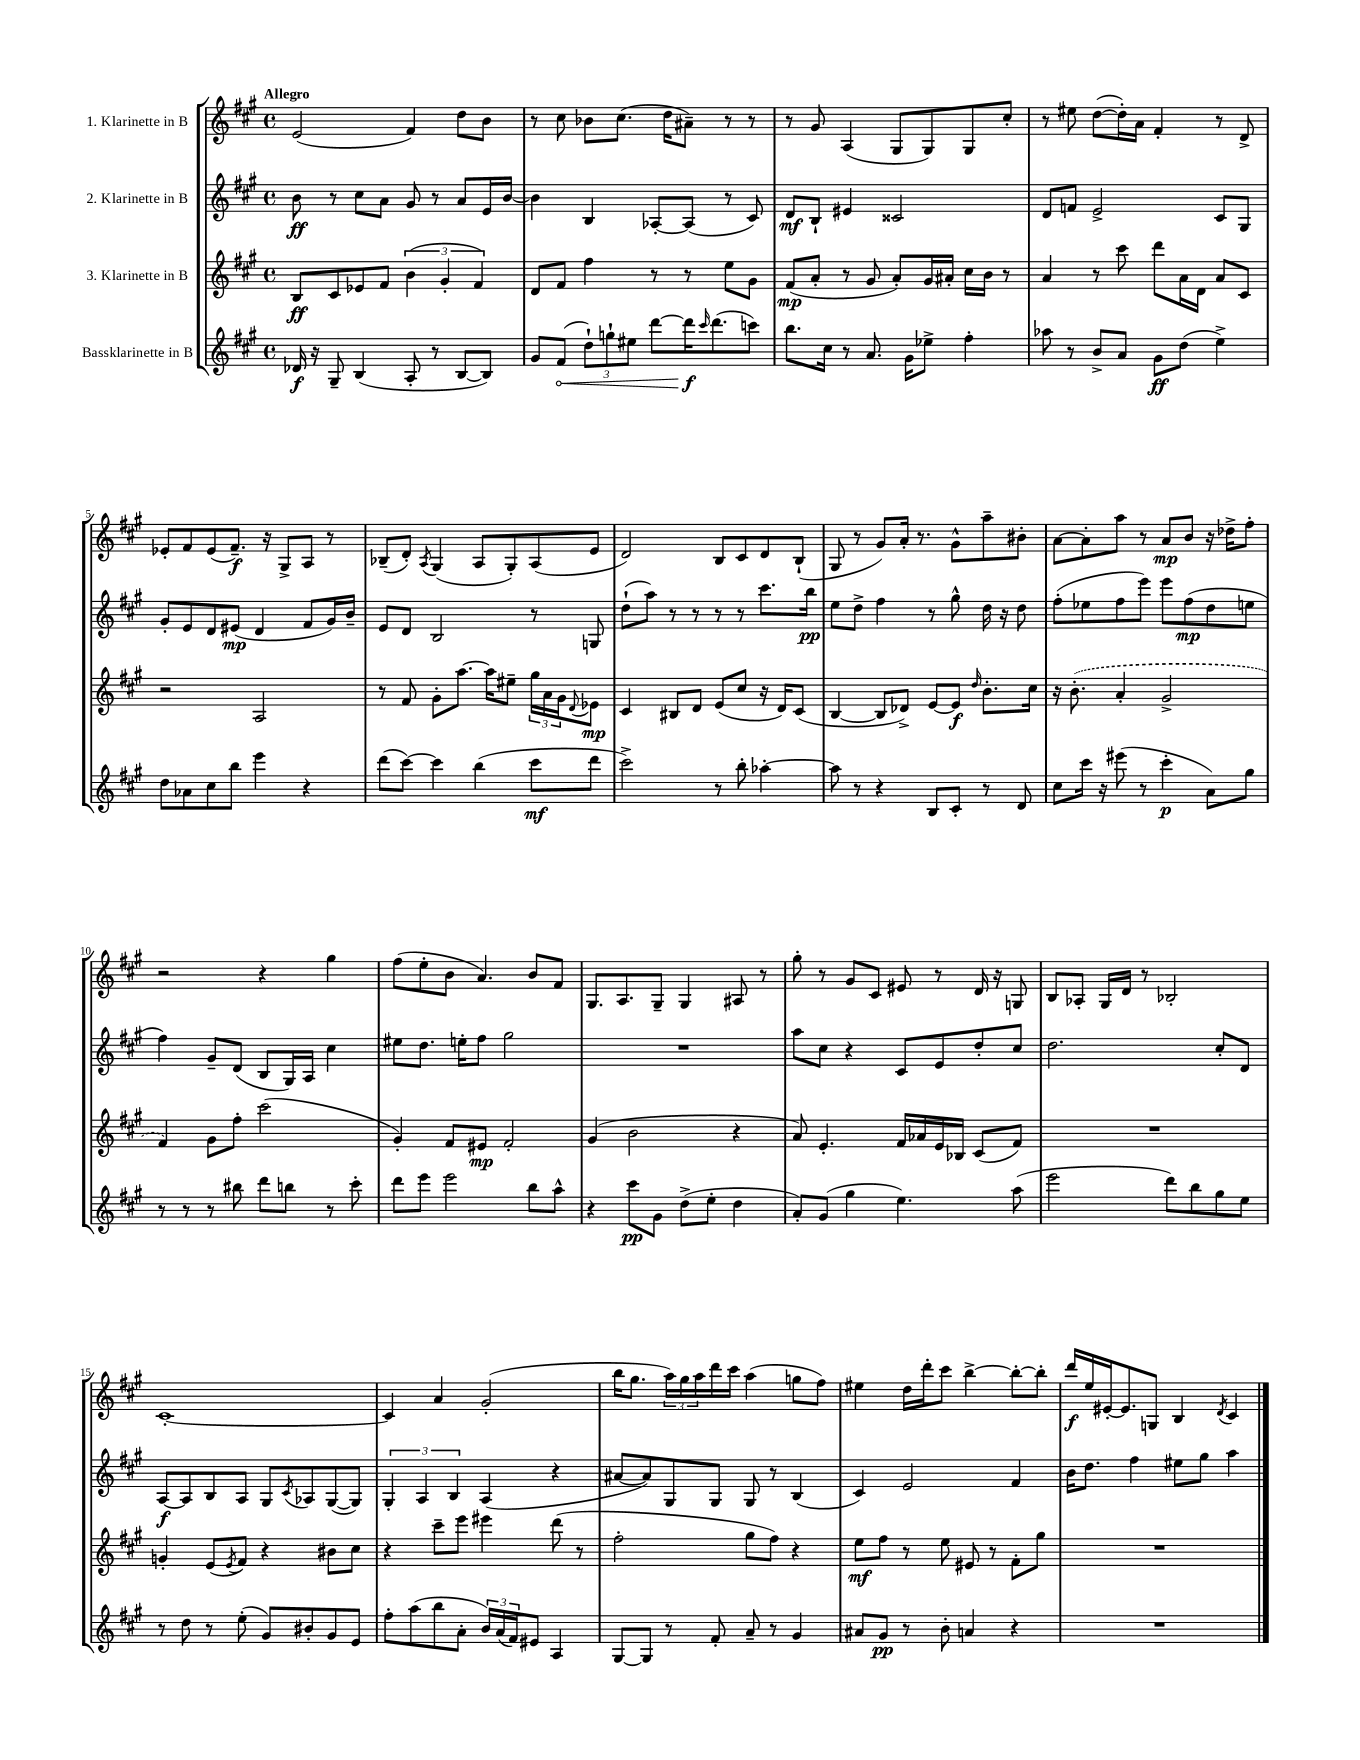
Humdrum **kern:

**kern	**kern	**kern	**kern
*staff4	*staff3	*staff2	*staff1
*clefG2	*clefG2	*clefG2	*clefG2
*k[f#c#g#]	*k[f#c#g#]	*k[f#c#g#]	*k[f#c#g#]
*M4/4	*M4/4	*M4/4	*M4/4
*met(c)	*met(c)	*met(c)	*met(c)
16d-	8B	8b	(2e
16r	.	.	.
8G#~	8c#	8r	.
(4B	8e-	8cc#	.
.	8f#	8a	.
8A'	(6b	8g#	4f#)
8r	.	8r	.
.	6g#'	.	.
[8B	.	8a	8dd
.	6f#)	.	.
8B])	.	16e	8b
.	.	[16b	.
=	=	=	=
8g#	8d	4b]	8r
(8f#	8f#	.	8cc#
12dd`)	4ff#	4B	8b-
12gg`	.	.	.
.	.	.	(8.cc#
12ee#	.	.	.
[8ddd	8r	[8A-'	.
.	.	.	16dd
16ddd]	8r	(8A-]	8a#~)
16qqccc#	.	.	.
(8.ddd	.	.	.
.	8ee	8r	8r
8ccc)	8g#	8c#)	8r
=	=	=	=
8.bb	(8f#	8d	8r
.	8a'	8B`	8g#
16cc#	.	.	.
8r	8r	4e#	(4A
8.a	8g#	.	.
.	8a')	2c##	8G#
16g#	.	.	.
8ee-^	16g#	.	8G#)
.	16a#'	.	.
4ff#'	16cc#	.	8G#
.	16b	.	.
.	8r	.	8cc#'
=	=	=	=
8aa-	4a	8d	8r
8r	.	8f	8ee#
8b^	8r	2e^	([8dd
8a	8ccc#	.	16dd'])
.	.	.	16a
8g#	8ddd	.	4f#'
(8dd	16a	.	.
.	16d	.	.
4ee^)	8a	8c#	8r
.	8c#	8G#	8d^
=	=	=	=
8dd	2r	8g#'	8e-'
8a-	.	8e	8f#
8cc#	.	8d	(8e-
8bb	.	(8e#	8.f#~)
4eee	2A	4d	.
.	.	.	16r
.	.	.	8G#^
4r	.	8f#	8A
.	.	16g#)	8r
.	.	16b~	.
=	=	=	=
(8ddd	8r	8e	(8B-~
[8ccc#)	8f#	8d	8d')
.	.	.	8qA
4ccc#]	8g#'	2B	(4G#
.	[8.aa	.	.
(4bb	.	.	8A
.	16aa]	.	.
.	8ee#~	.	8G#')
8ccc#	24gg#	8r	(8A
.	24a	.	.
.	24g#	.	.
.	8qqd	.	.
8ddd	8e-	8G	8e
=	=	=	=
2ccc#^)	4c#	(8dd`	2d)
.	.	8aa)	.
.	8B#	8r	.
.	8d	8r	.
8r	(8e	8r	8B
8bb'	8cc#	8r	8c#
[4aa-'	16r	8.ccc#	8d
.	16d)	.	.
.	(8c#	.	(8B`
.	.	16bb	.
=	=	=	=
8aa-]	[4B	8ee	8G#
8r	.	8dd^	8r
4r	8B]	4ff#	8g#)
.	8d-^)	.	16a'
.	.	.	8.r
8B	[8e	8r	.
8c#'	8e]	8gg#^^	8g#^^
.	16qqdd	.	.
8r	8.b'	16dd	8aa~
.	.	16r	.
8d	.	8dd	8b#'
.	16cc#	.	.
=	=	=	=
8cc#	16r	(8ff#'	[8a
.	(8.b'	.	.
16ccc#	.	8ee-	8a']
16r	.	.	.
(8eee#	4a'	8ff#	8aa
8r	.	8eee)	8r
4ccc#'	2g#^	8eee	8a
.	.	(8ff#	8b
8a)	.	8dd	16r
.	.	.	16dd-^
8gg#	.	8ee	8ff#'
=	=	=	=
8r	4f#)	4ff#)	2r
8r	.	.	.
8r	8g#	8g#~	.
8bb#	8ff#'	(8d	.
8ddd	(2ccc#	8B	4r
8bb	.	16G#)	.
.	.	16A	.
8r	.	4cc#	4gg#
8ccc#'	.	.	.
=	=	=	=
8ddd	4g#')	8ee#	(8ff#
8eee	.	8.dd	8ee'
2eee	8f#	.	8b
.	.	16ee'	.
.	8e#	8ff#	4.a)
.	2f#'	2gg#	.
8bb	.	.	8b
8aa^^	.	.	8f#
=	=	=	=
4r	(4g#	1r	8.G#
.	.	.	8.A
8ccc#	2b	.	.
8g#	.	.	8G#~
(8dd^	.	.	4G#
8ee'	.	.	.
4dd	4r	.	8A#
.	.	.	8r
=	=	=	=
8a')	8a)	8aa	8gg#'
(8g#	4.e'	8cc#	8r
4gg#	.	4r	8g#
.	.	.	8c#
4.ee)	16f#	8c#	8e#
.	16a-	.	.
.	16e	8e	8r
.	16B-	.	.
.	(8c#	8dd'	16d
.	.	.	16r
(8aa	8f#)	8cc#	8G
=	=	=	=
2eee	1r	2.dd	8B
.	.	.	8A-'
.	.	.	16G#
.	.	.	16d
.	.	.	8r
8ddd)	.	.	2B-'
8bb	.	.	.
8gg#	.	8cc#'	.
8ee	.	8d	.
=	=	=	=
8r	4g'	[8A	[1c#'
8dd	.	8A]	.
8r	(8e	8B	.
.	8qe	.	.
(8ee'	8f#)	8A	.
8g#)	4r	8G#	.
.	.	8qc#	.
8b#'	.	8A-	.
8g#	8b#	([8G#	.
8e	8cc#	8G#])	.
=	=	=	=
8ff#'	4r	6G#'	4c#]
(8aa	.	.	.
.	.	6A	.
8bb	8ccc#~	.	4a
.	.	6B	.
8a'	8eee	.	.
24b)	4eee#	(4A	(2g#'
(24a	.	.	.
24f#)	.	.	.
8e#	.	.	.
4A	(8ddd	4r	.
.	8r	.	.
=	=	=	=
[8G#	2ff#'	[8a#	16bb
.	.	.	8.gg#
8G#]	.	8a#])	.
8r	.	8G#	24aa)
.	.	.	24gg#
.	.	.	24aa
8f#'	.	8G#	16ddd
.	.	.	16ccc#
8a~	8gg#	8G#	(4aa
8r	8ff#)	8r	.
4g#	4r	(4B	8gg
.	.	.	8ff#)
=	=	=	=
8a#	8ee	4c#)	4ee#
8g#	8ff#	.	.
8r	8r	2e	16dd
.	.	.	16ddd'
8b'	8ee	.	8ccc#
4a	8e#	.	[4bb^
.	8r	.	.
4r	8f#'	4f#	8bb'_
.	8gg#	.	8bb']
=	=	=	=
1r	1r	16b	16ddd
.	.	8.dd	16ee
.	.	.	[16e#'
.	.	.	8.e#]
.	.	4ff#	.
.	.	.	8G
.	.	8ee#	4B
.	.	8gg#	.
.	.	.	8qd
.	.	4aa	4c#
==	==	==	==
*-	*-	*-	*-
